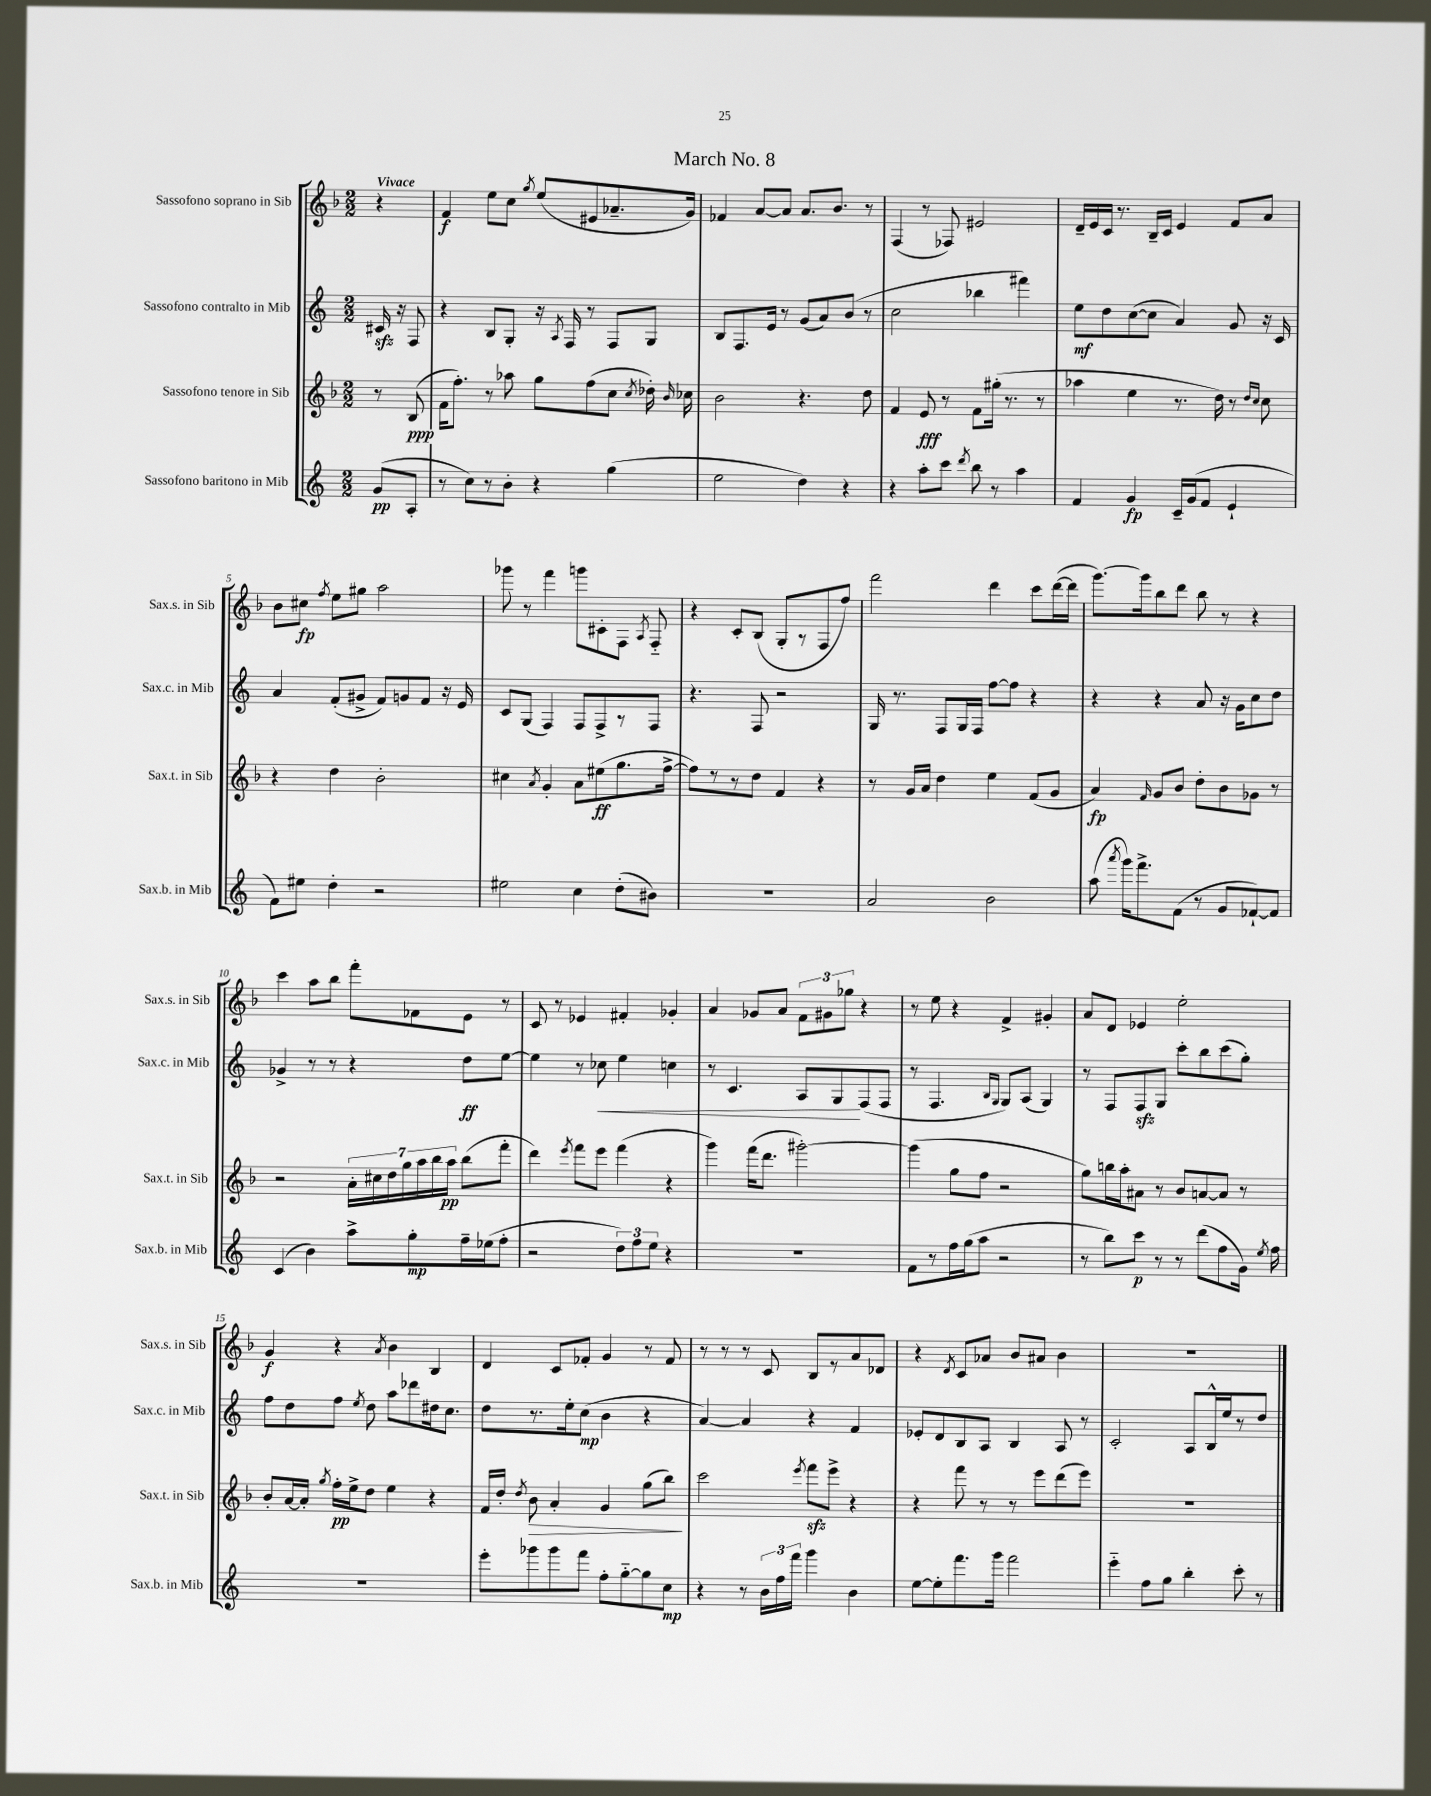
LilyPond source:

\header { title = "March No. 8" }
<<
\new StaffGroup <<
\new Staff = "s0" \with { instrumentName = "Sassofono soprano in Sib" shortInstrumentName = "Sax.s. in Sib" } {
    \clef treble \key f \major \numericTimeSignature \time 2/2 \partial 4 \tempo "Vivace"
    \autoBeamOff r4 |
    f'4\f e''8[ c''8] \acciaccatura { g''8 } e''8[( eis'8 aes'8.-- g'16]) |
    fes'4 a'8[~ a'8] a'8.[ bes'8.] r8 |
    f4( r8 fes8) eis'2 |
    d'16[-- e'16 c'16] r8. bes16[-- c'16] e'4 f'8[ a'8] |
    bes'8[ cis''8]\fp \acciaccatura { f''8 } e''8[ gis''8] a''2 |
    ges'''8 r8 f'''4 g'''8[ cis'8-. f8] \acciaccatura { a8 } f8-_ |
    r4 c'8[-. bes8]( g8[-. r8 f8 f''8]) |
    f'''2 d'''4 c'''8[ d'''16~( d'''16] |
    g'''8.[~) g'''16 bes''8 d'''8] bes''8 r8 r4 |
    c'''4 a''8[ bes''8] f'''8[-. fes'8 e'8] r8 |
    c'8 r8 ees'4 fis'4-. ges'4-. |
    a'4 ges'8[ a'8] \tuplet 3/2 { f'8[ gis'8 ges''8] } r4 |
    r8 e''8 r4 f'4-> gis'4-. |
    a'8[ d'8] ees'4 e''2-. |
    g'4\f r4 \acciaccatura { a'8 } bes'4 bes4 |
    d'4 c'8[ fes'8]-. g'4 r8 fes'8 |
    r8 r8 r8 c'8 bes8[ r8 a'8 des'8] |
    r4 \acciaccatura { d'8 } c'8[ aes'8] bes'8[ ais'8] bes'4 |
    R1 \bar "|." |
}
\new Staff = "s1" \with { instrumentName = "Sassofono contralto in Mib" shortInstrumentName = "Sax.c. in Mib" } {
    \clef treble \key c \major \numericTimeSignature \time 2/2 \partial 4
    \autoBeamOff cis'16\sfz r16 f8 |
    r4 b8[ g8]-. r16 \acciaccatura { a8 } f16 r8 f8[ g8] |
    b8[ f8. e'16] r8 g'8[( a'8) b'8]( r8 |
    c''2 bes''4 fis'''4) |
    e''8[\mf d''8 c''8~( c''8] a'4) g'8 r16 c'16 |
    a'4 f'8[-.( gis'8]-> f'8[) g'8 f'8] r16 e'16 |
    c'8[ g8]( f4) f8[ f8-> r8 f8] |
    r4. f8 r2 |
    g16 r8. f8[ g16 f16] f''8[~ f''8] r4 |
    r4 r4 a'8 r16 g'16[ c''8 d''8] |
    ges'4-> r8 r8 r4 d''8[\ff e''8]~ |
    e''4 r8 ces''8\< e''4 c''4 |
    r8 c'4. a8[ g8\! f8( f8] |
    r8 f4. \grace { b16[ g16] } g8[) a8]( g4) |
    r8 f8[ f8\sfz g8] c'''8[-. b''8 c'''8( g''8]-.) |
    f''8[ d''8 f''8] \acciaccatura { e''8 } d''8 a''8[ des'''8 dis''16 c''8.] |
    d''8[ r8. e''16-. c''8]\mp( b'4 r4 |
    a'4~) a'4 r4 f'4 |
    ees'8[-. d'8 b8 a8] b4 a8 r8 |
    c'2-. a8[ b16-^ e''16 r8 d''8] \bar "|." |
}
\new Staff = "s2" \with { instrumentName = "Sassofono tenore in Sib" shortInstrumentName = "Sax.t. in Sib" } {
    \clef treble \key f \major \numericTimeSignature \time 2/2 \partial 4
    \autoBeamOff r8 bes8\ppp( |
    f'16[ f''8.]-.) r8 aes''8 g''8[ f''8( c''8] \acciaccatura { c''8 } des''16-.) \grace { bes'16 } ces''16 |
    bes'2 r4. d''8 |
    f'4 e'8\fff r8 f'8[ gis''16]-.( r8. r8 |
    aes''4 e''4 r8. d''16) r8 \grace { d''16[ c''16] } c''8 |
    r4 d''4 bes'2-. |
    cis''4 \acciaccatura { a'8 } g'4-. a'8[ eis''8\ff( g''8. f''16]~-> |
    f''8[) r8 r8 d''8] f'4 r4 |
    r8 g'16[ a'16] d''4 e''4 f'8[( g'8] |
    a'4\fp) \grace { f'16 } g'8[ bes'8] d''8[-. bes'8 ges'8] r8 |
    r2 \tuplet 7/4 { a'16[-. cis''16 d''16 g''16 a''16 bes''16 a''16]\pp } bes''8[( f'''8]-. |
    d'''4) \acciaccatura { e'''8 } f'''8[ e'''8] f'''4( r4 |
    g'''4) f'''16[( d'''8.] gis'''2~-.) |
    gis'''4( g''8[ f''8] r2 |
    g''8[) b''16 a''16-. ais'8] r8 bes'8[ a'8~ a'8] r8 |
    bes'8[-. a'16~ a'16]-. \acciaccatura { g''8 } f''16[-.\pp e''16-> d''8] e''4 r4 |
    f'16[ d''16]-. \acciaccatura { d''8 } bes'8\> a'4-. g'4 g''8[( bes''8]\!) |
    c'''2 \acciaccatura { e'''8 } f'''8[\sfz e'''8]-> r4 |
    r4 f'''8 r8 r8 e'''8[ d'''8( e'''8]) |
    R1 \bar "|." |
}
\new Staff = "s3" \with { instrumentName = "Sassofono baritono in Mib" shortInstrumentName = "Sax.b. in Mib" } {
    \clef treble \key c \major \numericTimeSignature \time 2/2 \partial 4
    \autoBeamOff g'8[\pp( a8]-. |
    r8 c''8[) r8 b'8]-. r4 g''4( |
    e''2 d''4) r4 |
    r4 a''8[-. c'''8] \acciaccatura { d'''8 } b''8 r8 a''4 |
    f'4 g'4\fp c'16[-- g'16( f'8] e'4-! |
    f'8[) eis''8] d''4-. r2 |
    eis''2 c''4 d''8[-.( bis'8]) |
    R1 |
    a'2 b'2 |
    a''8( \acciaccatura { a'''8 } g'''16[) f'''8.-> f'8]( r8 g'8[ fes'8~-!) fes'8] |
    c'4( b'4) a''8[-> g''8-.\mp f''16-- ees''16( f''8]-. |
    r2 \tuplet 3/2 { d''8[) f''8 e''8] } r4 |
    R1 |
    f'8[ r8 f''16 g''16( a''8] r2 |
    r8 b''8[) c'''8]\p r8 r8 d'''8[( f''8 g'16]) \acciaccatura { e''8 } f''16 |
    R1 |
    e'''8[-. ges'''8 ges'''8 f'''8] f''8[-. g''8~-_ g''8 c''8]\mp |
    r4 r8 \tuplet 3/2 { b'16[ f''16 f'''16] } g'''4 b'4 |
    e''8[~ e''8-. f'''8. g'''16] f'''2 |
    e'''4-_ f''8[ g''8] b''4-. c'''8-. r8 \bar "|." |
}
>>
>>
